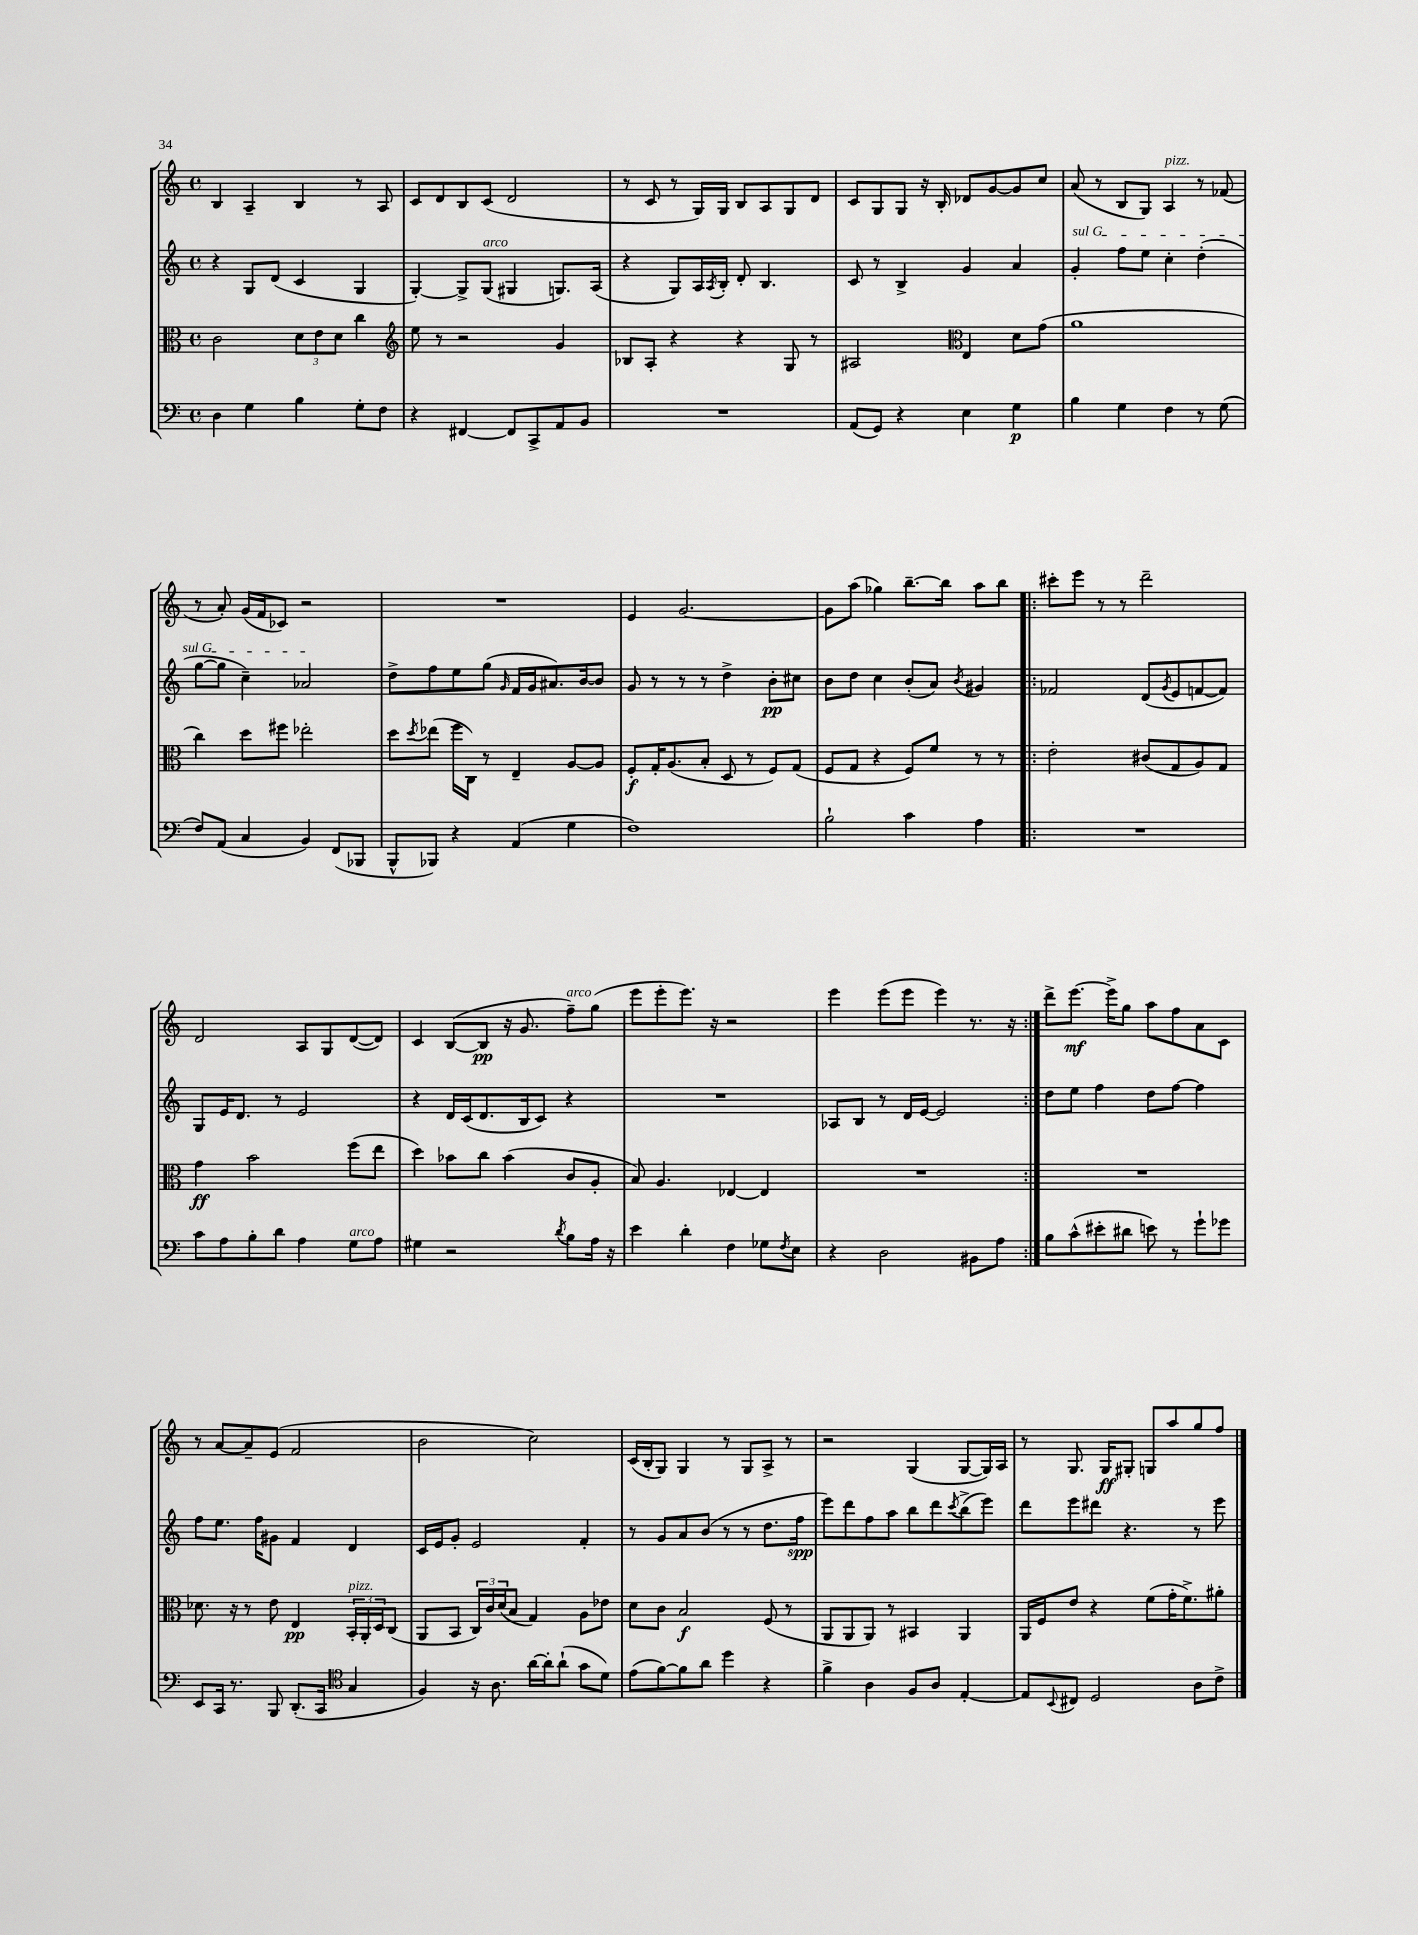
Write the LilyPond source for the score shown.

<<
\new StaffGroup <<
\new Staff = "s0" {
    \clef treble \key c \major \defaultTimeSignature \time 4/4
    b4 a4-- b4 r8 a8 |
    c'8 d'8 b8 c'8( d'2 |
    r8 c'8 r8 g16) g16 b8 a8 g8 d'8 |
    c'8 g8 g8 r16 b16-. des'8 g'8~ g'8 c''8 |
    a'8( r8 b8 g8) a4^\markup { \italic "pizz." } r8 fes'8( |
    r8 a'8-.) g'16( f'16 ces'8) r2 |
    R1 |
    e'4 g'2.~ |
    g'8 a''8( ges''4) b''8.~-- b''16 a''8 b''8 |
    \repeat volta 2 { cis'''8-. e'''8 r8 r8 d'''2-- |
    d'2 a8 g8 d'8~( d'8) |
    c'4 b8~( b8\pp r16 g'8. f''8--^\markup { \italic "arco" }) g''8( |
    e'''8 e'''8-. e'''8.) r16 r2 |
    e'''4 e'''8( e'''8 e'''4) r8. r16 | }
    d'''8-> e'''8.~\mf e'''16-> g''8 a''8 f''8 a'8 c'8 |
    r8 a'8~ a'8-- e'8( f'2 |
    b'2 c''2) |
    c'16( b16-. g8) g4 r8 g8 a8-> r8 |
    r2 g4( g8~ g16) a16 |
    r8 g8. g16\ff gis8-. g8 a''8 g''8 f''8 \bar "|." |
}
\new Staff = "s1" {
    \clef treble \key c \major \defaultTimeSignature \time 4/4
    r4 g8 d'8( c'4 g4 |
    g4~-.) g8-> g8^\markup { \italic "arco" }( gis4 g8.) a16( |
    r4 g8) a16 \acciaccatura { a8 } b16-. d'8-. b4. |
    c'8 r8 b4-> g'4 a'4 |
    \once \override TextSpanner.bound-details.left.text = \markup { \italic "sul G" } g'4-.\startTextSpan f''8 e''8 c''4-. d''4-.( |
    g''8~ g''8 c''4--) aes'2\stopTextSpan |
    d''8-> f''8 e''8 g''8( \grace { g'16 } f'16 g'16 ais'8.) b'16~ b'8 |
    g'8 r8 r8 r8 d''4-> b'8-.\pp cis''8 |
    b'8 d''8 c''4 b'8-.( a'8) \acciaccatura { b'8 } gis'4 |
    \repeat volta 2 { fes'2 d'8( \acciaccatura { g'8 } e'8 f'8~ f'8) |
    g8 e'16 d'8. r8 e'2 |
    r4 d'16 c'16( d'8. b16 c'8) r4 |
    R1 |
    aes8 b8 r8 d'16 e'16~ e'2 | }
    d''8 e''8 f''4 d''8 f''8~ f''4 |
    f''8 e''8. f''16 gis'8 f'4 d'4 |
    c'16 e'16 g'8-. e'2 f'4-. |
    r8 g'8 a'8 b'8( r8 r8 d''8. f''16\spp |
    e'''8) d'''8 f''8 a''8 b''8 d'''8 \acciaccatura { c'''8 } b''8->( e'''8) |
    d'''8 e'''8 dis'''8 r4. r8 e'''8 \bar "|." |
}
\new Staff = "s2" {
    \clef alto \key c \major \defaultTimeSignature \time 4/4
    c'2 \tuplet 3/2 { d'8 e'8 d'8 } c''4 |
    \clef treble e''8 r8 r2 g'4 |
    bes8 a8-. r4 r4 g8 r8 |
    ais2 \clef alto e4 d'8 g'8( |
    a'1 |
    c''4) d''8 fis''8 ees''2-. |
    d''8 \acciaccatura { d''8 } ees''8( f''16 c16) r8 e4-- a8~ a8 |
    f8-.\f g16-. a8.( b8-. d8 r8 f8) g8( |
    f8 g8 r4 f8) f'8 r8 r8 |
    \repeat volta 2 { e'2-. cis'8( g8 a8) g8 |
    g'4\ff b'2 f''8( e''8 |
    d''4) bes'8 c''8 bes'4( c'8 a8-. |
    b8) a4. ees4~ ees4 |
    R1 | }
    R1 |
    des'8. r16 r8 e'8 e4\pp \tuplet 3/2 { b,16-.^\markup { \italic "pizz." } a,16-. d16 } c8( |
    a,8 b,8 \tuplet 3/2 { c16) c'16 d'16( } b8 g4) a8 ees'8 |
    d'8 c'8 b2\f f8( r8 |
    a,8 a,8 a,8) r8 bis,4 a,4 |
    a,16 f16 e'8 r4 f'8( g'16-. f'8.->) ais'8-. \bar "|." |
}
\new Staff = "s3" {
    \clef bass \key c \major \defaultTimeSignature \time 4/4
    d4 g4 b4 g8-. f8 |
    r4 fis,4~ fis,8 c,8-> a,8 b,8 |
    R1 |
    a,8( g,8) r4 e4 g4\p |
    b4 g4 f4 r8 g8( |
    f8) a,8( c4 b,4) f,8( bes,,8 |
    b,,8-^ bes,,8) r4 a,4( g4 |
    f1) |
    b2-! c'4 a4 |
    \repeat volta 2 { R1 |
    c'8 a8 b8-. d'8 a4 g8^\markup { \italic "arco" } a8 |
    gis4 r2 \acciaccatura { d'8 } b8 a16 r16 |
    e'4 d'4-. f4 ges8 \acciaccatura { f8 } e8 |
    r4 d2 bis,8 a8 | }
    b8 c'8-^( eis'8-. dis'8 e'8) r8 g'8-! ges'8 |
    e,8 c,16 r8. b,,8 d,8.-.( c,16 \clef tenor g4 |
    f4) r16 a8. a'16~ a'16-. a'8-!( g'8 d'8) |
    e'8( f'8~) f'8 a'8 d''4 r4 |
    f'4-> a4 f8 a8 e4~-. |
    e8 \appoggiatura { b,8 } cis8 d2 a8 c'8-> \bar "|." |
}
>>
>>
\layout { \context { \Score \remove "Bar_number_engraver" } }
